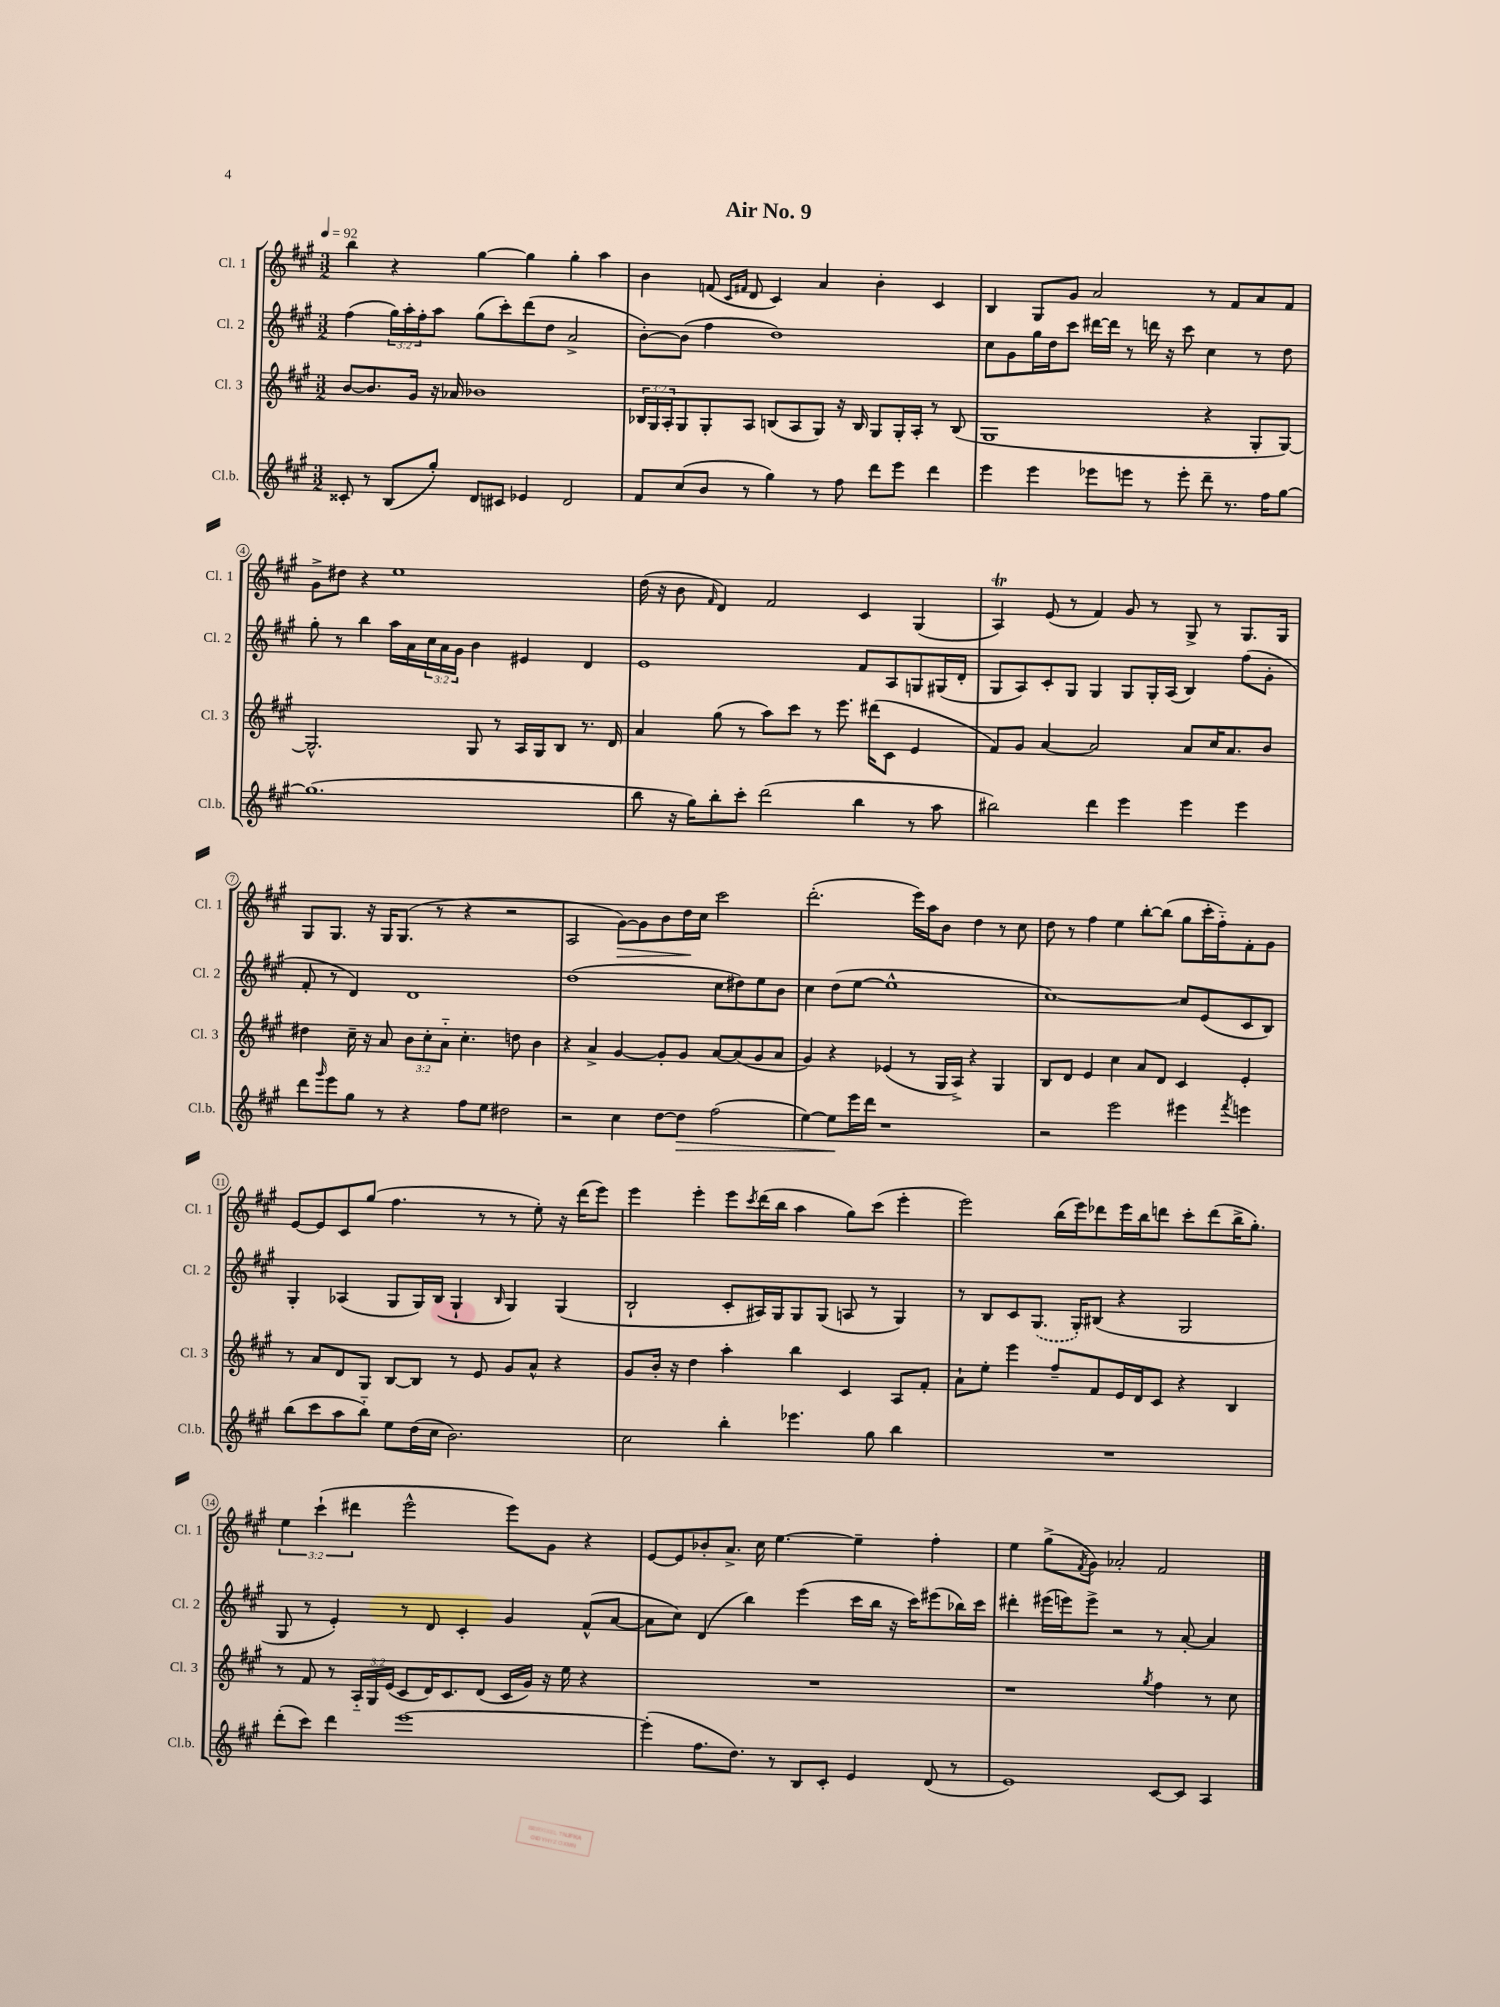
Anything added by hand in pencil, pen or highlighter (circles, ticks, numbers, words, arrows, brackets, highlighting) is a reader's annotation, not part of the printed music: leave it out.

**kern	**kern	**kern	**kern
*staff4	*staff3	*staff2	*staff1
*clefG2	*clefG2	*clefG2	*clefG2
*k[f#c#g#]	*k[f#c#g#]	*k[f#c#g#]	*k[f#c#g#]
*M3/2	*M3/2	*M3/2	*M3/2
*MM92	*MM92	*MM92	*MM92
8c##'	[8b	(4ff#	4bb
8r	8.b]	.	.
(8B	.	24gg#)	4r
.	.	24aa'	.
.	16g#	.	.
.	.	24ff#'	.
8gg#')	16r	8aa	.
.	16a-	.	.
8d	1b-	(8gg#	[4gg#
8c#	.	8ccc#')	.
4e-	.	(8ddd	4gg#]
.	.	8dd	.
2d	.	2a^	4gg#'
.	.	.	4aa
=	=	=	=
8f#	24B-	[8b')	4b
.	24G#	.	.
.	24A'	.	.
(8cc#	8G#	(8b]	.
8b	8G#'	4ff#	(8f
.	.	.	16qqc#
.	.	.	16qqf#
8r	8A	.	8d
4gg#)	(8B	1dd)	4c#)
.	8A	.	.
8r	8G#)	.	4a
8ff#	16r	.	.
.	16B	.	.
8ddd	8G#	.	4b'
8eee	16G#'	.	.
.	16A'	.	.
4ddd	8r	.	4c#
.	(8B	.	.
=	=	=	=
4eee	1G#	8cc#	4B
.	.	8g#	.
4eee	.	16gg#	8G#
.	.	16dd	.
.	.	8ccc#	8g#
8eee-	.	[16ddd#	2a
.	.	16ddd#]	.
8eee	.	8r	.
8r	.	16ddd	.
.	.	16r	.
8eee'	.	8ccc#	.
8ddd~	4r	4cc#	8r
8.r	.	.	8f#
.	8G#'	8r	8a
16ff#	.	.	.
[8gg#	[8G#)	8dd	8f#
=	=	=	=
(1.gg#]	2.G#^^]	8gg#'	8g#^
.	.	8r	8dd#
.	.	4bb	4r
.	.	16aa	1ee
.	.	16a	.
.	.	24cc#	.
.	.	24a	.
.	.	24g#	.
.	8G#	4b	.
.	8r	.	.
.	16A	4e#	.
.	16G#	.	.
.	8B	.	.
.	8.r	4d	.
.	16d	.	.
=	=	=	=
8bb	4a	1e	(16dd
.	.	.	16r
16r	.	.	8b
16gg#)	.	.	.
.	.	.	16qqf#
8bb'	(8gg#	.	4d)
8ccc#'	8r	.	.
(2ddd	8aa)	.	2f#
.	8ccc#	.	.
.	8r	.	.
.	8.eee	.	.
4bb	.	8f#	4c#
.	(16ddd#	.	.
.	8c#	8A	.
8r	4e	8G	(4G#
8aa	.	(16G#	.
.	.	16d'	.
=	=	=	=
2bb#)	8f#)	8G#	4A)
.	8g#	8A)	.
.	[4a	8c#'	(8e
.	.	8G#	8r
4ddd	2a]	4G#	4f#)
4eee	.	8G#	8g#
.	.	16G#'	8r
.	.	(16A	.
4eee	8a	4B)	8G#^
.	16cc#	.	8r
.	8.a	.	.
4eee	.	(8ff#	8.G#
.	8b	8g#'	.
.	.	.	16G#
=	=	=	=
8ddd	4dd#	8f#'	8G#
16qqggg#	.	.	.
8eee	.	8r	8.G#
8gg#	16cc#~	4d)	.
.	16r	.	16r
8r	8a	.	16G#
.	.	.	(8.G#
4r	12b	1d	.
.	12cc#'	.	.
.	.	.	8r
.	12a'~	.	.
8ff#	4.cc#'	.	4r
8ee	.	.	.
2dd#	.	.	2r
.	8dd	.	.
.	4b	.	.
=	=	=	=
2r	4r	(1dd	2A
.	4a^	.	.
4cc#	[4g#	.	[8g#)
.	.	.	8g#]
[8dd	8g#']	.	8b
8dd]	8g#	.	16dd
.	.	.	16cc#
(2ff#	[8a	8cc#	2ccc#
.	(8a]	8dd#)	.
.	8g#	8ee	.
.	8a	8b	.
=	=	=	=
[4ee)	4g#)	4cc#	(2.ddd'
8ee]	4r	(8dd	.
16eee	.	[8ee	.
16ddd	.	.	.
1r	(4e-	1ee^^]	.
.	8r	.	16eee)
.	.	.	16aa
.	16G#	.	8b
.	16A^)	.	.
.	4r	.	4dd
.	4G#	.	8r
.	.	.	8cc#
=	=	=	=
2r	8B	[1cc#)	8dd
.	8d	.	8r
.	4e	.	4ff#
2eee	4cc#	.	4ee
.	8a	.	[8bb'
.	8d	.	(8bb]
4eee#	4c#	8cc#]	8gg#
.	.	(8e	16ccc#'
.	.	.	16ff#'~)
8qfff#	.	.	.
4eee	4e'	8c#	8f#'
.	.	8B)	8g#
=	=	=	=
(8bb	8r	4G#'	[8e
8ccc#	8a	.	8e]
8aa	8d	(4A-	8c#
8bb'~)	8G#	.	(8gg#
8ee	[8B	8G#	4.ff#
(16dd	8B]	16G#)	.
16cc#	.	(16B	.
2.b)	8r	4G#`	.
.	8e	.	8r
.	.	16qqB	.
.	8g#	4G#)	8r
.	8a^^	.	8ee')
.	4r	(4G#	16r
.	.	.	(16ddd
.	.	.	8eee)
=	=	=	=
2cc#	8g#	2B`	4eee
.	16b'	.	.
.	16r	.	.
.	4dd	.	4eee'
4bb'	4aa'	8c#'	8eee
.	.	.	8qccc#
.	.	16A#)	(16ddd
.	.	16G#	16bb
4.eee-	4bb	8G#	4aa
.	.	(8G#	.
.	4c#	8A	8gg#)
8gg#	.	8r	(8ccc#
4bb	8A	4G#)	4eee'
.	8f#'	.	.
=	=	=	=
1.r	8a`	8r	2eee)
.	8ee'	8B	.
.	4eee	8c#	.
.	.	(8.G#	.
.	8ff#~	.	(16bb
.	.	16G#')	16eee)
.	8f#	(8B#	8ddd-
.	16e	4r	16eee
.	16d	.	16bb
.	8c#	.	8ddd
.	4r	2G#	8ccc#'
.	.	.	(8ddd
.	4B	.	16bb^
.	.	.	8.gg#')
=	=	=	=
(8ddd'	8r	8G#	6ee
8ccc#)	8f#	8r	.
.	.	.	(6ccc#`
4ddd	8r	4e')	.
.	.	.	6ddd#
.	24A'~	.	.
.	24G#	.	.
.	(24e	.	.
[1eee	8c#	8r	2eee^^
.	16d)	8d	.
.	8.c#	.	.
.	.	4c#'	.
.	(8d	.	.
.	16c#	4g#	8eee)
.	16g#)	.	.
.	16r	.	8g#
.	16ee	.	.
.	4r	(8f#^^	4r
.	.	[8a	.
=	=	=	=
(4eee']	1.r	8a]	[8e
.	.	8cc#)	8e]
8.ff#	.	(4d	8b-'
.	.	.	8.a^
8.dd)	.	.	.
.	.	4bb)	.
.	.	.	16cc#
8r	.	.	[4.ee
8B	.	(4eee	.
8c#'	.	.	.
4e	.	16ccc#	4ee~]
.	.	16bb	.
.	.	16r	.
.	.	16ccc#)	.
(8d	.	(8eee#	4ff#'
8r	.	16bb-)	.
.	.	16ccc#	.
=	=	=	=
1e)	1r	4ddd#'	4ee
.	.	(16eee#	(8gg#^
.	.	16eee)	.
.	.	.	8qf#
.	.	8eee^	8g#)
.	.	2r	2a-'
.	8qgg#	.	.
[8c#	4ff#	8r	2f#
8c#]	.	[8a'	.
4A	8r	4a]	.
.	8cc#	.	.
==	==	==	==
*-	*-	*-	*-
